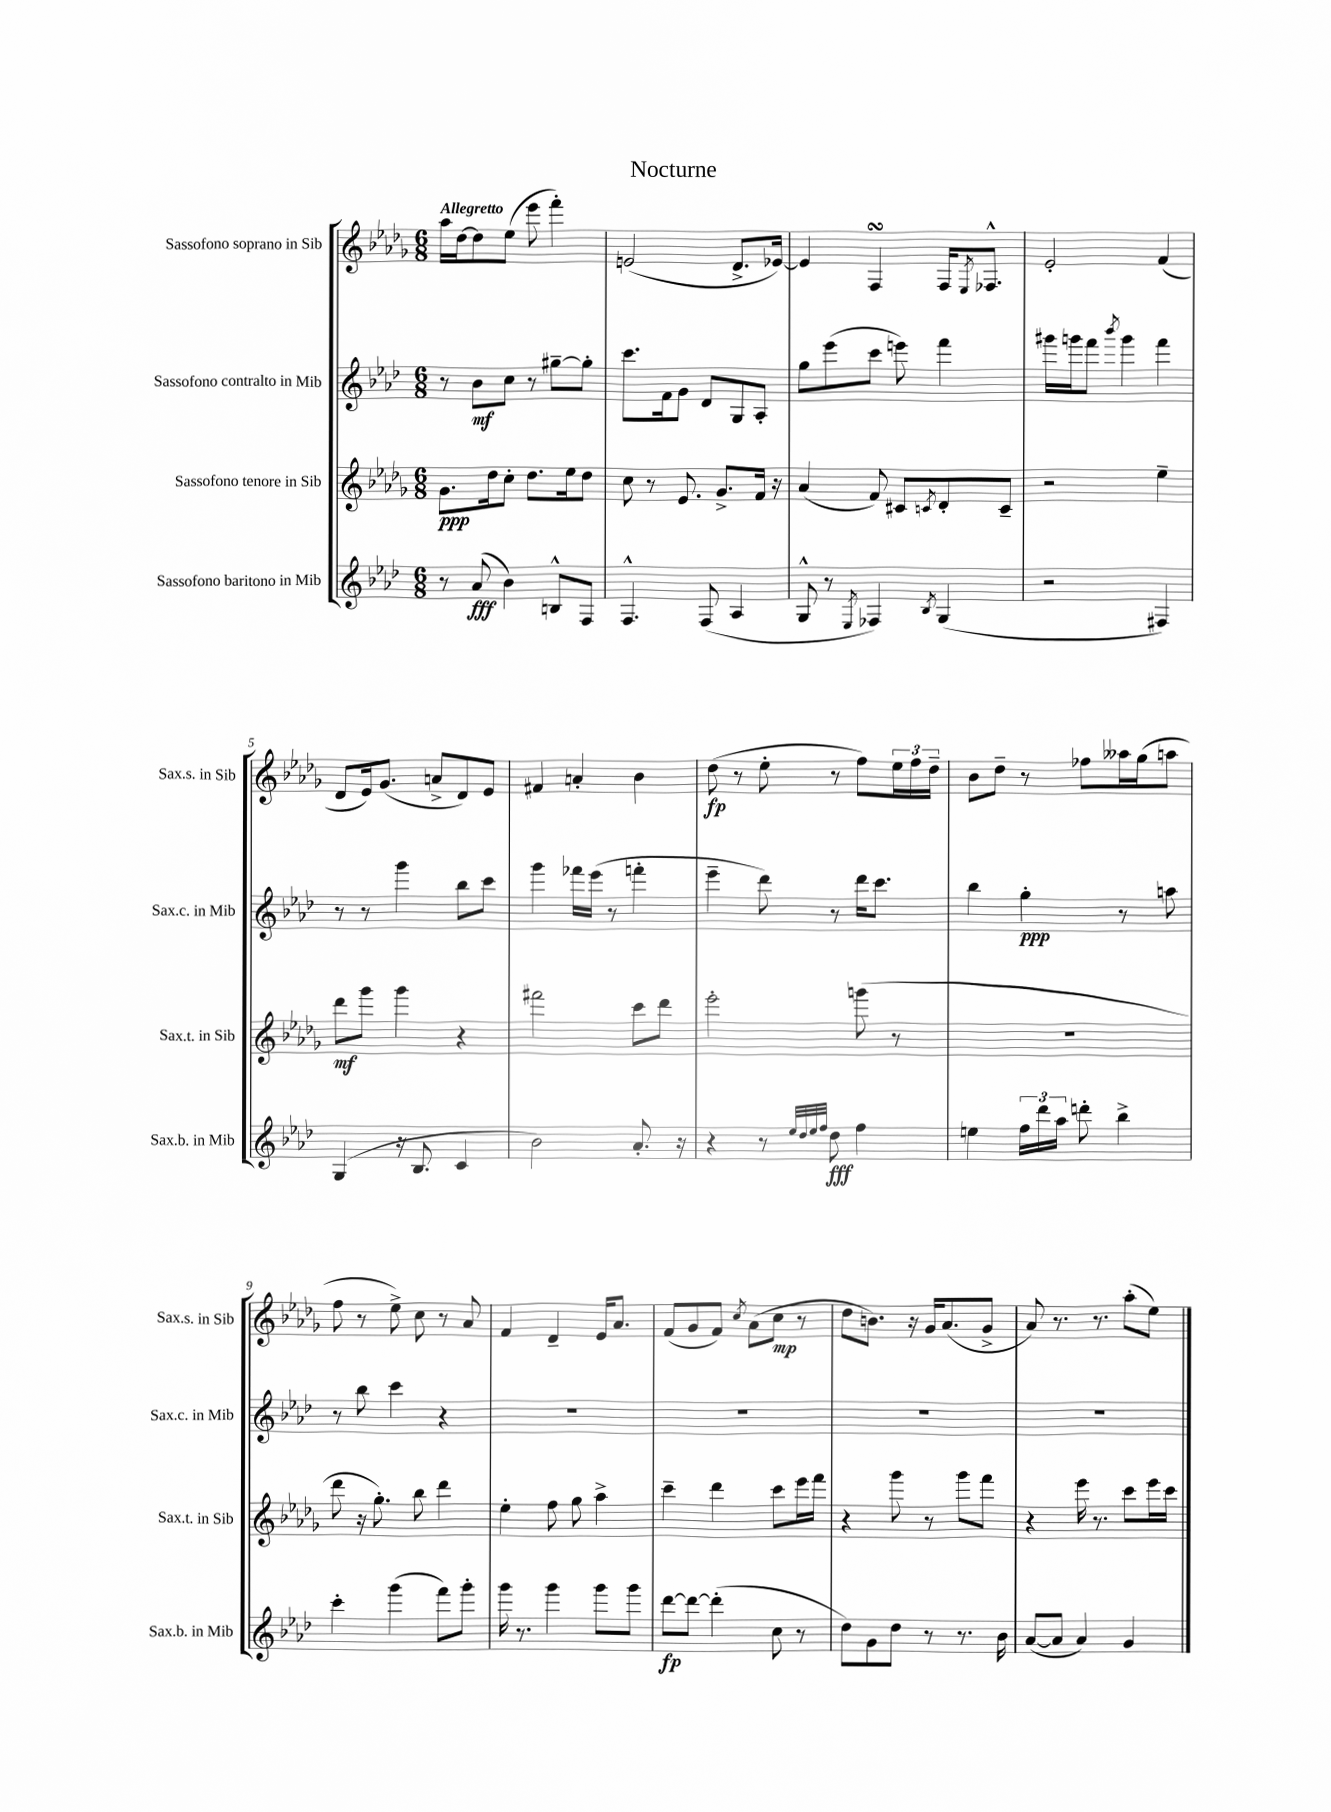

**kern	**dynam	**kern	**dynam	**kern	**dynam	**kern	**dynam
*part4	*part4	*part3	*part3	*part2	*part2	*part1	*part1
*staff4	*staff4	*staff3	*staff3	*staff2	*staff2	*staff1	*staff1
*I"Sassofono baritono in Mib	*	*I"Sassofono tenore in Sib	*	*I"Sassofono contralto in Mib	*	*I"Sassofono soprano in Sib	*
*I'Sax.b. in Mib	*	*I'Sax.t. in Sib	*	*I'Sax.c. in Mib	*	*I'Sax.s. in Sib	*
*clefG2	*	*clefG2	*	*clefG2	*	*clefG2	*
*k[b-e-a-d-]	*	*k[b-e-a-d-g-]	*	*k[b-e-a-d-]	*	*k[b-e-a-d-g-]	*
*M6/8	*	*M6/8	*	*M6/8	*	*M6/8	*
=1	=1	=1	=1	=1	=1	=1	=1
!	!	!	!	!	!	!LO:TX:a:B:t=Allegretto	!
8r	.	8.g-\L	ppp	8r	.	16aa-\LL	.
.	.	.	.	.	.	[16dd-\J	.
(8a-/	fff	.	.	8b-\L	mf	8dd-\]	.
.	.	16dd-\k	.	.	.	.	.
4b-\)	.	8cc'\J	.	8cc\J	.	(8ee-\J	.
.	.	8.dd-\L	.	8r	.	8eee-\	.
8Bn^^/L	.	.	.	[8gg#X~\L	.	4fff'\)	.
.	.	16ee-\k	.	.	.	.	.
8F/J	.	8dd-\J	.	8gg#'\J]	.	.	.
=2	=2	=2	=2	=2	=2	=2	=2
4.F^^/	.	8cc\	.	8.ccc\L	.	(2en/	.
.	.	8r	.	.	.	.	.
.	.	.	.	16f\k	.	.	.
.	.	8.e-/	.	8g\J	.	.	.
(8F/	.	.	.	8d-/L	.	.	.
.	.	8.g-^/L	.	.	.	.	.
4A-/	.	.	.	8G/	.	8.d-^/L	.
.	.	16f/Jk	.	8A-'/J	.	.	.
.	.	16r	.	.	.	[16e-X/Jk)	.
=3	=3	=3	=3	=3	=3	=3	=3
8G^^/	.	(4a-/	.	8gg\L	.	4e-/]	.
8r	.	.	.	(8eee-\	.	.	.
8qE-/	.	.	.	.	.	.	.
4F-X/)	.	8f/)	.	8ccc\J	.	4FsSsS/	.
.	.	8c#X/L	.	8eeen\)	.	.	.
8qB-/	.	8qcn/	.	.	.	.	.
(4G/	.	8d-'/	.	4fff\	.	16F/KL	.
.	.	.	.	.	.	8qE-/	.
.	.	.	.	.	.	8.F-X^^/J	.
.	.	8c~/J	.	.	.	.	.
=4	=4	=4	=4	=4	=4	=4	=4
2r	.	2r	.	16ggg#X\LL	.	2e-'/	.
.	.	.	.	16gggn\J	.	.	.
.	.	.	.	8fff\J	.	.	.
.	.	.	.	8qbbb-/	.	.	.
.	.	.	.	4ggg\	.	.	.
4F#X/)	.	4ee-~\	.	4fff\	.	(4f/	.
!!LO:LB:g=z
=5	=5	=5	=5	=5	=5	=5	=5
(4G/	.	8ddd-\L	mf	8r	.	8d-/L	.
.	.	8ggg-\J	.	8r	.	16e-/k)	.
.	.	.	.	.	.	(8.g-/J	.
16r	.	4ggg-\	.	4ggg\	.	.	.
8.B-/	.	.	.	.	.	.	.
.	.	.	.	.	.	8an^/L	.
4c/	.	4r	.	8bb-\L	.	8d-/)	.
.	.	.	.	8ccc\J	.	8e-/J	.
=6	=6	=6	=6	=6	=6	=6	=6
2b-\)	.	2fff#X\	.	4ggg\	.	4f#X/	.
.	.	.	.	16fff-X\LL	.	4an'/	.
.	.	.	.	(16eee-\JJ	.	.	.
.	.	.	.	8r	.	.	.
8.a-'/	.	8ccc\L	.	4fffn'\	.	4b-\	.
.	.	8ddd-\J	.	.	.	.	.
16r	.	.	.	.	.	.	.
=7	=7	=7	=7	=7	=7	=7	=7
4r	.	2eee-'\	.	4eee-~\	.	(8dd-\	fp
.	.	.	.	.	.	8r	.
8r	.	.	.	8ddd-\)	.	8ee-'\	.
32qqee-/LLL	.	.	.	.	.	.	.
32qqdd-/	.	.	.	.	.	.	.
32qqee-/	.	.	.	.	.	.	.
32qqff/JJJ	.	.	.	.	.	.	.
8dd-\	fff	.	.	8r	.	8r	.
4ff\	.	(8gggn\	.	16ddd-\KL	.	8ff\L)	.
.	.	.	.	8.ccc\J	.	.	.
.	.	8r	.	.	.	24ee-\L	.
.	.	.	.	.	.	24ff\	.
.	.	.	.	.	.	24dd-~\JJ	.
=8	=8	=8	=8	=8	=8	=8	=8
4een\	.	2.r	.	4bb-\	.	8b-\L	.
.	.	.	.	.	.	8dd-~\J	.
24ff\LL	.	.	.	4gg'\	ppp	8r	.
24ddd-\	.	.	.	.	.	.	.
24aa-\JJ	.	.	.	.	.	.	.
8dddn'\	.	.	.	.	.	8ff-X\L	.
4bb-^\	.	.	.	8r	.	16aa--X\L	.
.	.	.	.	.	.	(16gg-\J	.
.	.	.	.	8aan\	.	8aan\J	.
!!LO:LB:g=z
=9	=9	=9	=9	=9	=9	=9	=9
4ccc'\	.	8ddd-\	.	8r	.	8ff\	.
.	.	16r	.	8bb-\	.	8r	.
.	.	8.gg-'\)	.	.	.	.	.
(4ggg\	.	.	.	4ccc\	.	8ee-^\)	.
.	.	8bb-\	.	.	.	8cc\	.
8fff\L)	.	4ddd-\	.	4r	.	8r	.
8ggg'\J	.	.	.	.	.	8a-/	.
=10	=10	=10	=10	=10	=10	=10	=10
16ggg\	.	4ee-'\	.	2.r	.	4f/	.
8.r	.	.	.	.	.	.	.
4ggg\	.	8ff\	.	.	.	4d-~/	.
.	.	8gg-\	.	.	.	.	.
8ggg\L	.	4aa-^\	.	.	.	16e-/KL	.
.	.	.	.	.	.	8.a-/J	.
8ggg\J	.	.	.	.	.	.	.
=11	=11	=11	=11	=11	=11	=11	=11
[8ddd-\L	fp	4ccc~\	.	2.r	.	(8f/L	.
8ddd-\J_	.	.	.	.	.	8g-/	.
(4ddd-'\]	.	4ddd-\	.	.	.	8f/J)	.
.	.	.	.	.	.	8qcc/	.
.	.	.	.	.	.	(8a-\L	.
8cc\	.	8ccc\L	.	.	.	8cc\J	mp
8r	.	16eee-\L	.	.	.	8r	.
.	.	16fff\JJ	.	.	.	.	.
=12	=12	=12	=12	=12	=12	=12	=12
8dd-\L)	.	4r	.	2.r	.	8dd-\L	.
8g\	.	.	.	.	.	8.bn\J)	.
8dd-\J	.	8ggg-\	.	.	.	.	.
.	.	.	.	.	.	16r	.
8r	.	8r	.	.	.	16g-/KL	.
.	.	.	.	.	.	(8.a-/	.
8.r	.	8ggg-\L	.	.	.	.	.
.	.	8fff\J	.	.	.	8g-^/J	.
16b-\	.	.	.	.	.	.	.
=13	=13	=13	=13	=13	=13	=13	=13
([8a-/L	.	4r	.	2.r	.	8a-/)	.
8a-/J]	.	.	.	.	.	8.r	.
4a-/)	.	16eee-\	.	.	.	.	.
.	.	8.r	.	.	.	8.r	.
4g/	.	8ccc\L	.	.	.	(8aa-'\L	.
.	.	16eee-\L	.	.	.	8ee-\J)	.
.	.	16ccc\JJ	.	.	.	.	.
==	==	==	==	==	==	==	==
*-	*-	*-	*-	*-	*-	*-	*-
